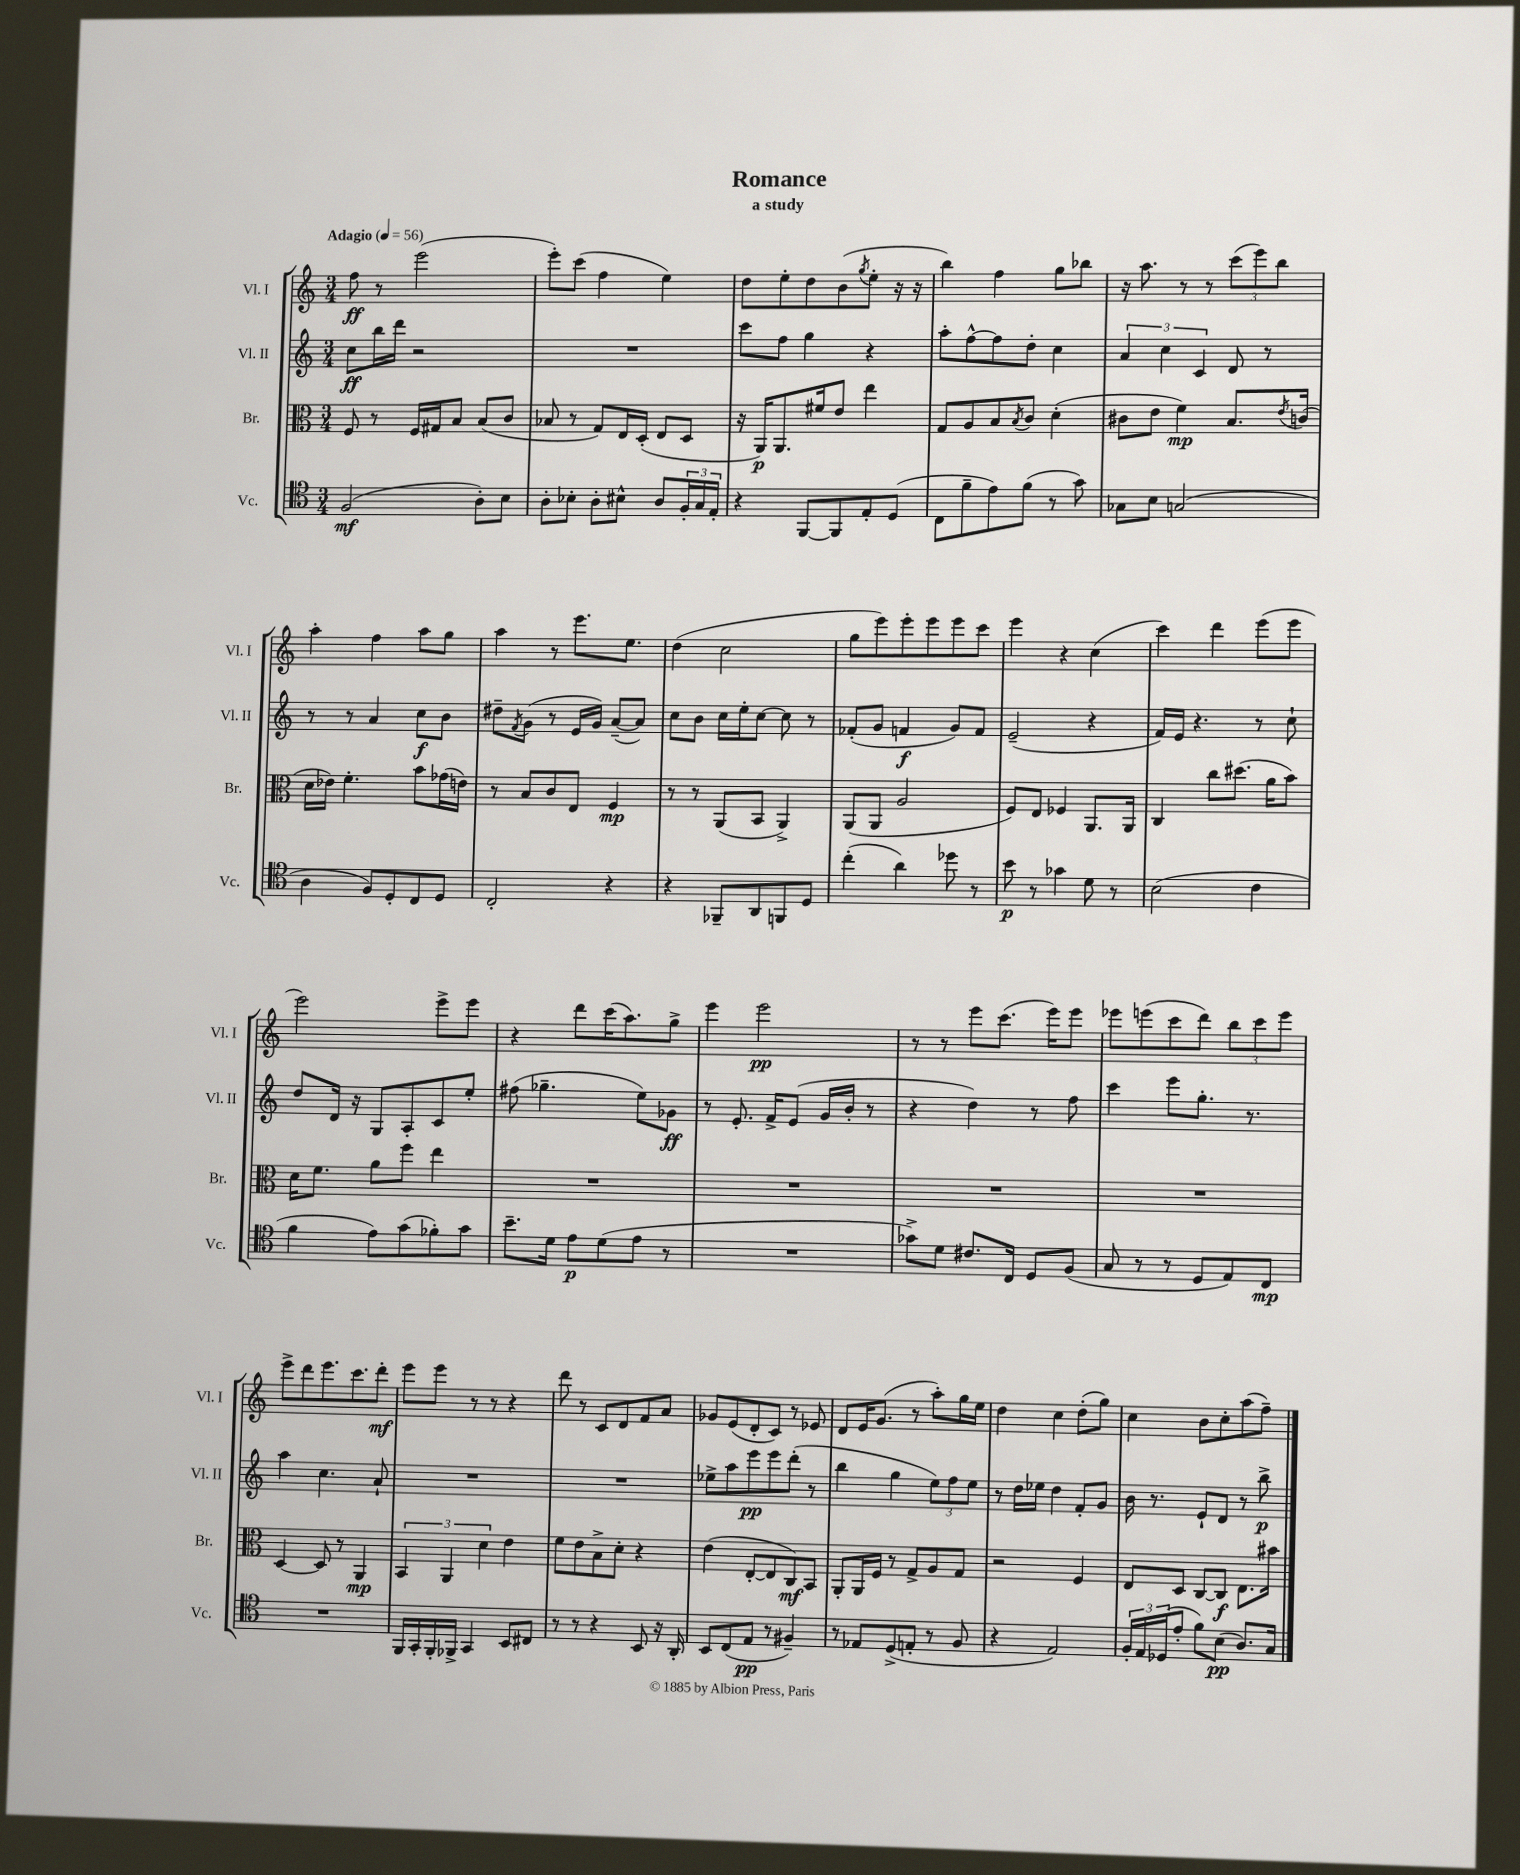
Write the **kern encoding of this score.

**kern	**dynam	**kern	**dynam	**kern	**dynam	**kern	**dynam
*part4	*part4	*part3	*part3	*part2	*part2	*part1	*part1
*staff4	*staff4	*staff3	*staff3	*staff2	*staff2	*staff1	*staff1
*I"Vc.	*	*I"Br.	*	*I"Vl. II	*	*I"Vl. I	*
*I'Vc.	*	*I'Br.	*	*I'Vl. II	*	*I'Vl. I	*
*clefC4	*	*clefC3	*	*clefG2	*	*clefG2	*
*k[]	*	*k[]	*	*k[]	*	*k[]	*
*M3/4	*	*M3/4	*	*M3/4	*	*M3/4	*
*MM56	*	*MM56	*	*MM56	*	*MM56	*
=1	=1	=1	=1	=1	=1	=1	=1
!	!	!	!	!	!	!LO:TX:a:B:t=Adagio	!
(2F/	mf	8F/	.	8cc\L	ff	8ff\	ff
.	.	8r	.	16bb\L	.	8r	.
.	.	.	.	16ddd\JJ	.	.	.
.	.	16F/LL	.	2r	.	(2eee\	.
.	.	16G#X/J	.	.	.	.	.
.	.	8B/J	.	.	.	.	.
8A'\L)	.	(8B/L	.	.	.	.	.
8B\J	.	8c/J	.	.	.	.	.
=2	=2	=2	=2	=2	=2	=2	=2
8A'\L	.	8B-X/	.	2.r	.	8eee'\L)	.
8B-X'\J	.	8r	.	.	.	(8ccc\J	.
8A'\L	.	8G/L)	.	.	.	4ff\	.
8B#X^^\J	.	16E/L	.	.	.	.	.
.	.	(16D'/JJ	.	.	.	.	.
8A/L	.	8E/L	.	.	.	4ee\)	.
24F'/L	.	8D/J	.	.	.	.	.
24G/	.	.	.	.	.	.	.
24E'/JJ	.	.	.	.	.	.	.
=3	=3	=3	=3	=3	=3	=3	=3
4r	.	16r	.	8ccc\L	.	8dd\L	.
.	.	16AA/KL)	p	.	.	.	.
.	.	8.AA/	.	8ff\J	.	8ee'\	.
[8FF/L	.	.	.	4gg\	.	8dd\	.
.	.	16f#X/k	.	.	.	.	.
8FF/]	.	8e/J	.	.	.	(8b\	.
.	.	.	.	.	.	8qgg/	.
8E'/	.	4ee\	.	4r	.	8ee'\J	.
(8D/J	.	.	.	.	.	16r	.
.	.	.	.	.	.	16r	.
=4	=4	=4	=4	=4	=4	=4	=4
8C\L	.	8G/L	.	8aa'\L	.	4bb\)	.
8f~\	.	8A/	.	[8ff^^\	.	.	.
8e\)	.	8B/	.	8ff\]	.	4ff\	.
.	.	8qB/	.	.	.	.	.
(8f\J	.	8c/J	.	8dd'\J	.	.	.
8r	.	(4d'\	.	4cc\	.	8gg\L	.
8g\)	.	.	.	.	.	8bb-X\J	.
=5	=5	=5	=5	=5	=5	=5	=5
8G-X\L	.	8c#X\L	.	6a/	.	16r	.
.	.	.	.	.	.	8.aa\	.
8B\J	.	8e\J	.	.	.	.	.
.	.	.	.	6cc\	.	.	.
(2Gn/	.	4f\)	mp	.	.	8r	.
.	.	.	.	6c/	.	.	.
.	.	.	.	.	.	8r	.
.	.	8.B/L	.	8d/	.	(12ccc\L	.
.	.	.	.	.	.	12eee\)	.
.	.	.	.	8r	.	.	.
.	.	.	.	.	.	12bb\J	.
.	.	8qe/	.	.	.	.	.
.	.	(16cn/Jk	.	.	.	.	.
!!LO:LB:g=z
=6	=6	=6	=6	=6	=6	=6	=6
4A\	.	16d\LL	.	8r	.	4aa'\	.
.	.	16e-X\JJ)	.	.	.	.	.
.	.	4.f'\	.	8r	.	.	.
8F/L)	.	.	.	4a/	.	4ff\	.
8D'/	.	.	.	.	.	.	.
8C/	.	8b\L	.	8cc\L	f	8aa\L	.
8D/J	.	(16g-X\L	.	8b\J	.	8gg\J	.
.	.	16en\JJ)	.	.	.	.	.
=7	=7	=7	=7	=7	=7	=7	=7
2C'/	.	8r	.	8dd#X~\L	.	4aa\	.
.	.	.	.	8qf/	.	.	.
.	.	8B/L	.	(8g\J	.	.	.
.	.	8c/	.	8r	.	8r	.
.	.	8E/J	.	16e/LL	.	8.eee\L	.
.	.	.	.	16g/JJ)	.	.	.
4r	.	4F/	mp	([8a~/L	.	.	.
.	.	.	.	.	.	8.ee\J	.
.	.	.	.	8a/J])	.	.	.
=8	=8	=8	=8	=8	=8	=8	=8
4r	.	8r	.	8cc\L	.	(4dd\	.
.	.	8r	.	8b\J	.	.	.
8FF-X~/L	.	(8AA/L	.	16cc\LL	.	2cc\	.
.	.	.	.	16ee'\J	.	.	.
8AA/	.	8BB/J	.	[8cc\J	.	.	.
8FFn/	.	4AA^/)	.	8cc\]	.	.	.
8D/J	.	.	.	8r	.	.	.
=9	=9	=9	=9	=9	=9	=9	=9
(4cc'\	.	(8AA/L	.	(8f-X'/L	.	8gg\L	.
.	.	8AA/J	.	8g/J	.	8eee\)	.
4a\)	.	2A/	.	4fn/	f	8eee'\	.
.	.	.	.	.	.	8eee\	.
8dd-X\	.	.	.	8g/L)	.	8eee\	.
8r	.	.	.	8f/J	.	8ccc\J	.
=10	=10	=10	=10	=10	=10	=10	=10
8b\	p	8F/L)	.	(2e~/	.	4eee\	.
8r	.	8E/J	.	.	.	.	.
4g-X\	.	4F-X/	.	.	.	4r	.
8d\	.	8.AA/L	.	4r	.	(4cc\	.
8r	.	.	.	.	.	.	.
.	.	16AA/Jk	.	.	.	.	.
=11	=11	=11	=11	=11	=11	=11	=11
(2B\	.	4C/	.	16f/LL)	.	4ccc\)	.
.	.	.	.	16e/JJ	.	.	.
.	.	.	.	4.r	.	.	.
.	.	8cc\L	.	.	.	4ddd\	.
.	.	(8.dd#X\J	.	.	.	.	.
4c\	.	.	.	8r	.	(8eee\L	.
.	.	16a\KL	.	.	.	.	.
.	.	8b\J)	.	8cc`\	.	8eee\J	.
!!LO:LB:g=z
=12	=12	=12	=12	=12	=12	=12	=12
4f\	.	16d\KL	.	8dd/L	.	2eee\)	.
.	.	8.f\J	.	.	.	.	.
.	.	.	.	16d/Jk	.	.	.
.	.	.	.	16r	.	.	.
8e\L)	.	8a\L	.	8G/L	.	.	.
(8g\	.	8ff\J	.	8A'/	.	.	.
8f-X'\)	.	4ee\	.	8c/	.	8eee^\L	.
8g\J	.	.	.	8ee'/J	.	8eee\J	.
=13	=13	=13	=13	=13	=13	=13	=13
8.b~\L	.	2.r	.	(8ff#X\	.	4r	.
.	.	.	.	4.gg-X~\	.	.	.
16d\Jk	.	.	.	.	.	.	.
8e\L	p	.	.	.	.	8ddd\L	.
(8d\	.	.	.	.	.	(16ccc\K	.
.	.	.	.	.	.	8.aa\)	.
8e\J	.	.	.	8ee\L)	.	.	.
8r	.	.	.	8g-X\J	ff	8gg^\J	.
=14	=14	=14	=14	=14	=14	=14	=14
2.r	.	2.r	.	8r	.	4eee\	.
.	.	.	.	8.e'/	.	.	.
.	.	.	.	.	.	2eee\	pp
.	.	.	.	16f^/KL	.	.	.
.	.	.	.	(8e/J	.	.	.
.	.	.	.	16g/LL	.	.	.
.	.	.	.	16b'/JJ	.	.	.
.	.	.	.	8r	.	.	.
=15	=15	=15	=15	=15	=15	=15	=15
8g-X^\L)	.	2.r	.	4r	.	8r	.
8d\J	.	.	.	.	.	8r	.
8.c#X/L	.	.	.	4dd\)	.	8eee\L	.
.	.	.	.	.	.	(8.ccc\J	.
16C/Jk	.	.	.	.	.	.	.
8D/L	.	.	.	8r	.	.	.
.	.	.	.	.	.	16eee\KL)	.
(8F/J	.	.	.	8ff\	.	8eee\J	.
=16	=16	=16	=16	=16	=16	=16	=16
8G/	.	2.r	.	4ccc\	.	8eee-X\L	.
8r	.	.	.	.	.	(8eeen\	.
8r	.	.	.	8eee\L	.	8ccc\	.
8D/L	.	.	.	8.gg'\J	.	8ddd\J)	.
8E/)	.	.	.	.	.	12bb\L	.
.	.	.	.	8.r	.	.	.
.	.	.	.	.	.	12ccc\	.
8C/J	mp	.	.	.	.	.	.
.	.	.	.	.	.	12eee\J	.
!!LO:LB:g=z
=17	=17	=17	=17	=17	=17	=17	=17
2.r	.	[4D/	.	4aa\	.	8eee^\L	.
.	.	.	.	.	.	8ddd\	.
.	.	8D/]	.	4.cc\	.	8.eee\	.
.	.	8r	.	.	.	.	.
.	.	.	.	.	.	8.ccc\	.
.	.	4AA/	mp	.	.	.	.
.	.	.	.	8a`/	.	8ddd'\J	mf
=18	=18	=18	=18	=18	=18	=18	=18
16FF/LL	.	6BB/	.	2.r	.	8eee\L	.
16GG'/	.	.	.	.	.	.	.
16FF'/	.	.	.	.	.	8eee\J	.
.	.	6AA/	.	.	.	.	.
16FF-X^/JJ	.	.	.	.	.	.	.
4GG/	.	.	.	.	.	8r	.
.	.	6d\	.	.	.	.	.
.	.	.	.	.	.	8r	.
8BB/L	.	4e\	.	.	.	4r	.
8C#X/J	.	.	.	.	.	.	.
=19	=19	=19	=19	=19	=19	=19	=19
8r	.	8f\L	.	2.r	.	8ddd\	.
8r	.	8e\	.	.	.	8r	.
4r	.	8B^\	.	.	.	8c/L	.
.	.	8d'\J	.	.	.	8d/	.
8BB/	.	4r	.	.	.	8f/	.
16r	.	.	.	.	.	8a/J	.
16AA'/	.	.	.	.	.	.	.
=20	=20	=20	=20	=20	=20	=20	=20
8BB/L	.	(4e\	.	8ee-X^\L	.	8g-X/L	.
(8C/	.	.	.	8aa\	.	(8e/	.
8E/J	pp	[8E'/L	.	8eee\	pp	8d'/	.
8r	.	8E/]	.	8eee\	.	8c/J)	.
4F#X~/)	.	8C/)	mf	(8ddd'\J	.	8r	.
.	.	8BB/J	.	8r	.	8e-X/	.
=21	=21	=21	=21	=21	=21	=21	=21
8r	.	8AA'/L	.	4bb\	.	8d/L	.
8E-X/L	.	16AA/L	.	.	.	16e/K	.
.	.	16F/JJ	.	.	.	(8.g/J	.
(8D^/	.	8r	.	4gg\	.	.	.
8En'/J	.	8G^/L	.	.	.	8r	.
8r	.	8A/	.	12ee\L)	.	8aa'\L)	.
.	.	.	.	12ff\	.	.	.
8F/	.	8G/J	.	.	.	16gg\L	.
.	.	.	.	12ee\J	.	.	.
.	.	.	.	.	.	16ee\JJ	.
=22	=22	=22	=22	=22	=22	=22	=22
4r	.	2r	.	8r	.	4dd\	.
.	.	.	.	16dd\LL	.	.	.
.	.	.	.	16ee-X\JJ	.	.	.
2E/)	.	.	.	4dd\	.	4cc\	.
.	.	4F/	.	8f'/L	.	(8dd'\L	.
.	.	.	.	8g/J	.	8gg\J)	.
=23	=23	=23	=23	=23	=23	=23	=23
24F'/LL	.	8E/L	.	16b\	.	4cc\	.
24E/	.	.	.	.	.	.	.
.	.	.	.	8.r	.	.	.
(24D-X/J	.	.	.	.	.	.	.
8e'/J	.	8D/J	.	.	.	.	.
8f\L)	.	[8C/L	.	8e`/L	.	8b\L	.
(8B\J	pp	8C/J]	f	8d/J	.	8cc'\	.
8.A/L)	.	8.E\L	.	8r	.	(8aa\	.
.	.	.	.	8bb^\	p	8ff~\J)	.
16G/Jk	.	16b#X\Jk	.	.	.	.	.
==	==	==	==	==	==	==	==
*-	*-	*-	*-	*-	*-	*-	*-
